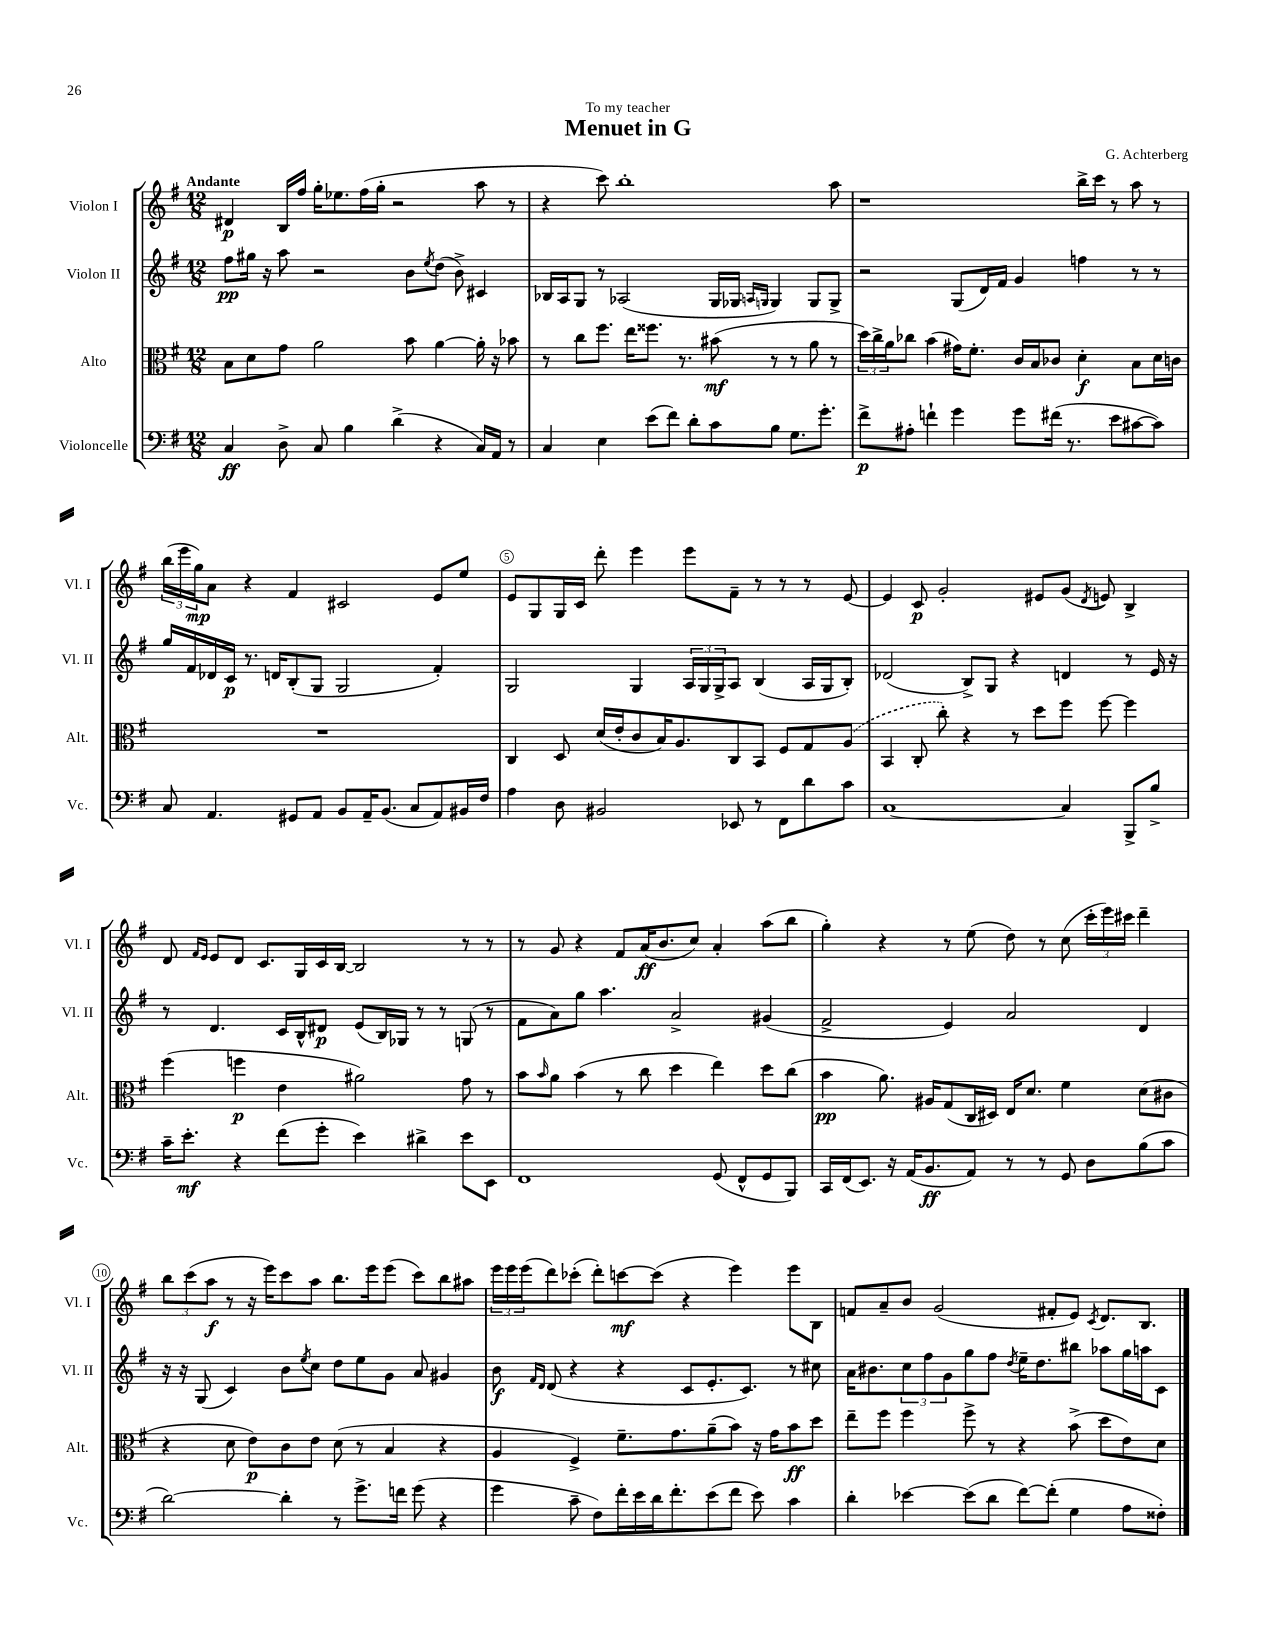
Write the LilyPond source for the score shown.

\header { title = "Menuet in G" composer = "G. Achterberg" dedication = "To my teacher" }
<<
\new StaffGroup <<
\new Staff = "s0" \with { instrumentName = "Violon I" shortInstrumentName = "Vl. I" } {
    \clef treble \key g \major \numericTimeSignature \time 12/8 \tempo "Andante"
    dis'4\p b16 fis''16 g''16-. ees''8. fis''16( g''16-. r2 a''8 r8 |
    r4 c'''8) b''1-. a''8 |
    r1 b''16-> c'''16 r8 a''8 r8 |
    \tuplet 3/2 { b''16( e'''16 g''16\mp) } a'8 r4 fis'4 cis'2 e'8 e''8 |
    e'8 g8 g16 c'16 d'''8-. e'''4 e'''8 fis'8-- r8 r8 r8 e'8~ |
    e'4 c'8\p g'2-. eis'8 g'8( \acciaccatura { d'8 } e'8) b4-> |
    d'8 \grace { fis'16 e'16 } e'8 d'8 c'8. g16 c'16 b16~ b2 r8 r8 |
    r8 g'8 r4 fis'8 a'16\ff( b'8. c''8) a'4-. a''8( b''8 |
    g''4-.) r4 r8 e''8( d''8) r8 c''8( \tuplet 3/2 { c'''16-. e'''16) cis'''16 } d'''4-- |
    \tuplet 3/2 { b''8 c'''8( a''8\f } r8 r16 e'''16) c'''8 a''8 b''8. e'''16 e'''8( c'''8) b''8 ais''8 |
    \tuplet 3/2 { e'''16 e'''16 e'''16( } d'''8) ces'''8-.( d'''8-.) c'''8~\mf c'''8( r4 e'''4) e'''8 b8 |
    f'8 a'8-- b'8 g'2( fis'8-. e'8) \acciaccatura { c'8 } d'8. b8. \bar "|." |
}
\new Staff = "s1" \with { instrumentName = "Violon II" shortInstrumentName = "Vl. II" } {
    \clef treble \key g \major \numericTimeSignature \time 12/8
    fis''8\pp gis''16 r16 a''8 r2 b'8 \acciaccatura { e''8 } d''8( b'8->) cis'4 |
    bes16 a16 g8 r8 aes2( g16 ges16 \grace { a16 g16 } g4) g8 g8-> |
    r2 g8( d'16) fis'16 g'4 f''4 r8 r8 |
    g''16 fis'16 des'16 c'16\p r8. d'16 b8-.( g8 g2 fis'4-.) |
    g2 g4 \tuplet 3/2 { a16 g16 g16-> } a8 b4( a16 g16 b8-.) |
    des'2( b8->) g8 r4 d'4 r8 e'16 r16 |
    r8 d'4. c'16 b16-^ dis'8\p e'8( b16) ges16 r8 r8 g8( r8 |
    fis'8 a'8) g''8 a''4. a'2-> gis'4( |
    fis'2-> e'4) a'2 d'4 |
    r16 r16 g8( c'4) b'8 \acciaccatura { e''8 } c''8 d''8 e''8 g'8 a'8 gis'4 |
    b'8\f \grace { fis'16 d'16 } d'8( r4 r4 c'8 e'8.-. c'8.) r8 cis''8 |
    a'16 bis'8. \tuplet 3/2 { c''8 fis''8 g'8 } g''8 fis''8 \acciaccatura { d''8 } e''16-- d''8. bis''8 aes''8 g''16 a''16 c'8 \bar "|." |
}
\new Staff = "s2" \with { instrumentName = "Alto" shortInstrumentName = "Alt." } {
    \clef alto \key g \major \numericTimeSignature \time 12/8
    b8 d'8 g'8 a'2 b'8 a'4~ a'16-. r16 bes'8 |
    r8 c''8 fis''8. e''16 fisis''8. r8. bis'8\mf( r8 r8 a'8 r8 |
    \tuplet 3/2 { d''16) c''16-> a'16 } ces''8 b'4( gis'16) fis'8.-. c'16 b16 ces'8 d'4-.\f b8 d'16 c'16 |
    R1. |
    c4 d8 d'16( e'16-. c'8 b16) a8. c8 b,8 fis8 g8 \once \slurDashed a8( |
    b,4 c8-. c''8-.) r4 r8 d''8 fis''8 fis''8~ fis''4 |
    fis''4( f''4\p e'4 ais'2) g'8 r8 |
    b'8 \grace { b'16 } a'8 b'4( r8 c''8 d''4 e''4) d''8 c''8( |
    b'4\pp a'8.) ais16 g8( c16 dis16) e16 d'8. fis'4 d'8( cis'8 |
    r4 d'8 e'8\p) c'8 e'8 d'8( r8 b4 r4 |
    a4 fis4->) fis'8.-- g'8. a'8--( b'8) r16 g'16 b'8\ff d''8 |
    e''8-- fis''8 fis''4 fis''8-> r8 r4 b'8->( d''8 e'8) d'8 \bar "|." |
}
\new Staff = "s3" \with { instrumentName = "Violoncelle" shortInstrumentName = "Vc." } {
    \clef bass \key g \major \numericTimeSignature \time 12/8
    c4\ff d8-> c8 b4 d'4->( r4 c16) a,16 r8 |
    c4 e4 e'8( fis'8) d'8-. c'8 b8 g8. g'8.-. |
    fis'8->\p ais8-. f'4-! g'4 g'8 fis'16( r8. e'8 cis'8~ cis'8) |
    c8 a,4. gis,8 a,8 b,8 a,16-- b,8.( c8 a,8) bis,16 fis16 |
    a4 d8 bis,2 ees,8 r8 fis,8 d'8 c'8 |
    c1~ c4 b,,8-> b8-> |
    c'16-- e'8.-.\mf r4 fis'8( g'8-. e'4) dis'4-> e'8 e,8 |
    fis,1 g,8( fis,8-^ g,8 b,,8) |
    c,16 fis,16( e,8.) r16 a,16( b,8.\ff a,8) r8 r8 g,8 d8 b8( c'8 |
    d'2~) d'4-. r8 g'8.-> f'16 g'8( r4 |
    g'4 c'8-- fis8) fis'16-. e'16 d'16 fis'8.-. e'8( fis'8 e'8) c'4 |
    d'4-. ees'4~ ees'8( d'8 fis'8~) fis'8-.( g4 a8 fisis8-.) \bar "|." |
}
>>
>>
\layout { \context { \Score \override BarNumber.break-visibility = ##(#f #t #t) barNumberVisibility = #(every-nth-bar-number-visible 5) \override BarNumber.stencil = #(make-stencil-circler 0.1 0.3 ly:text-interface::print) } }
